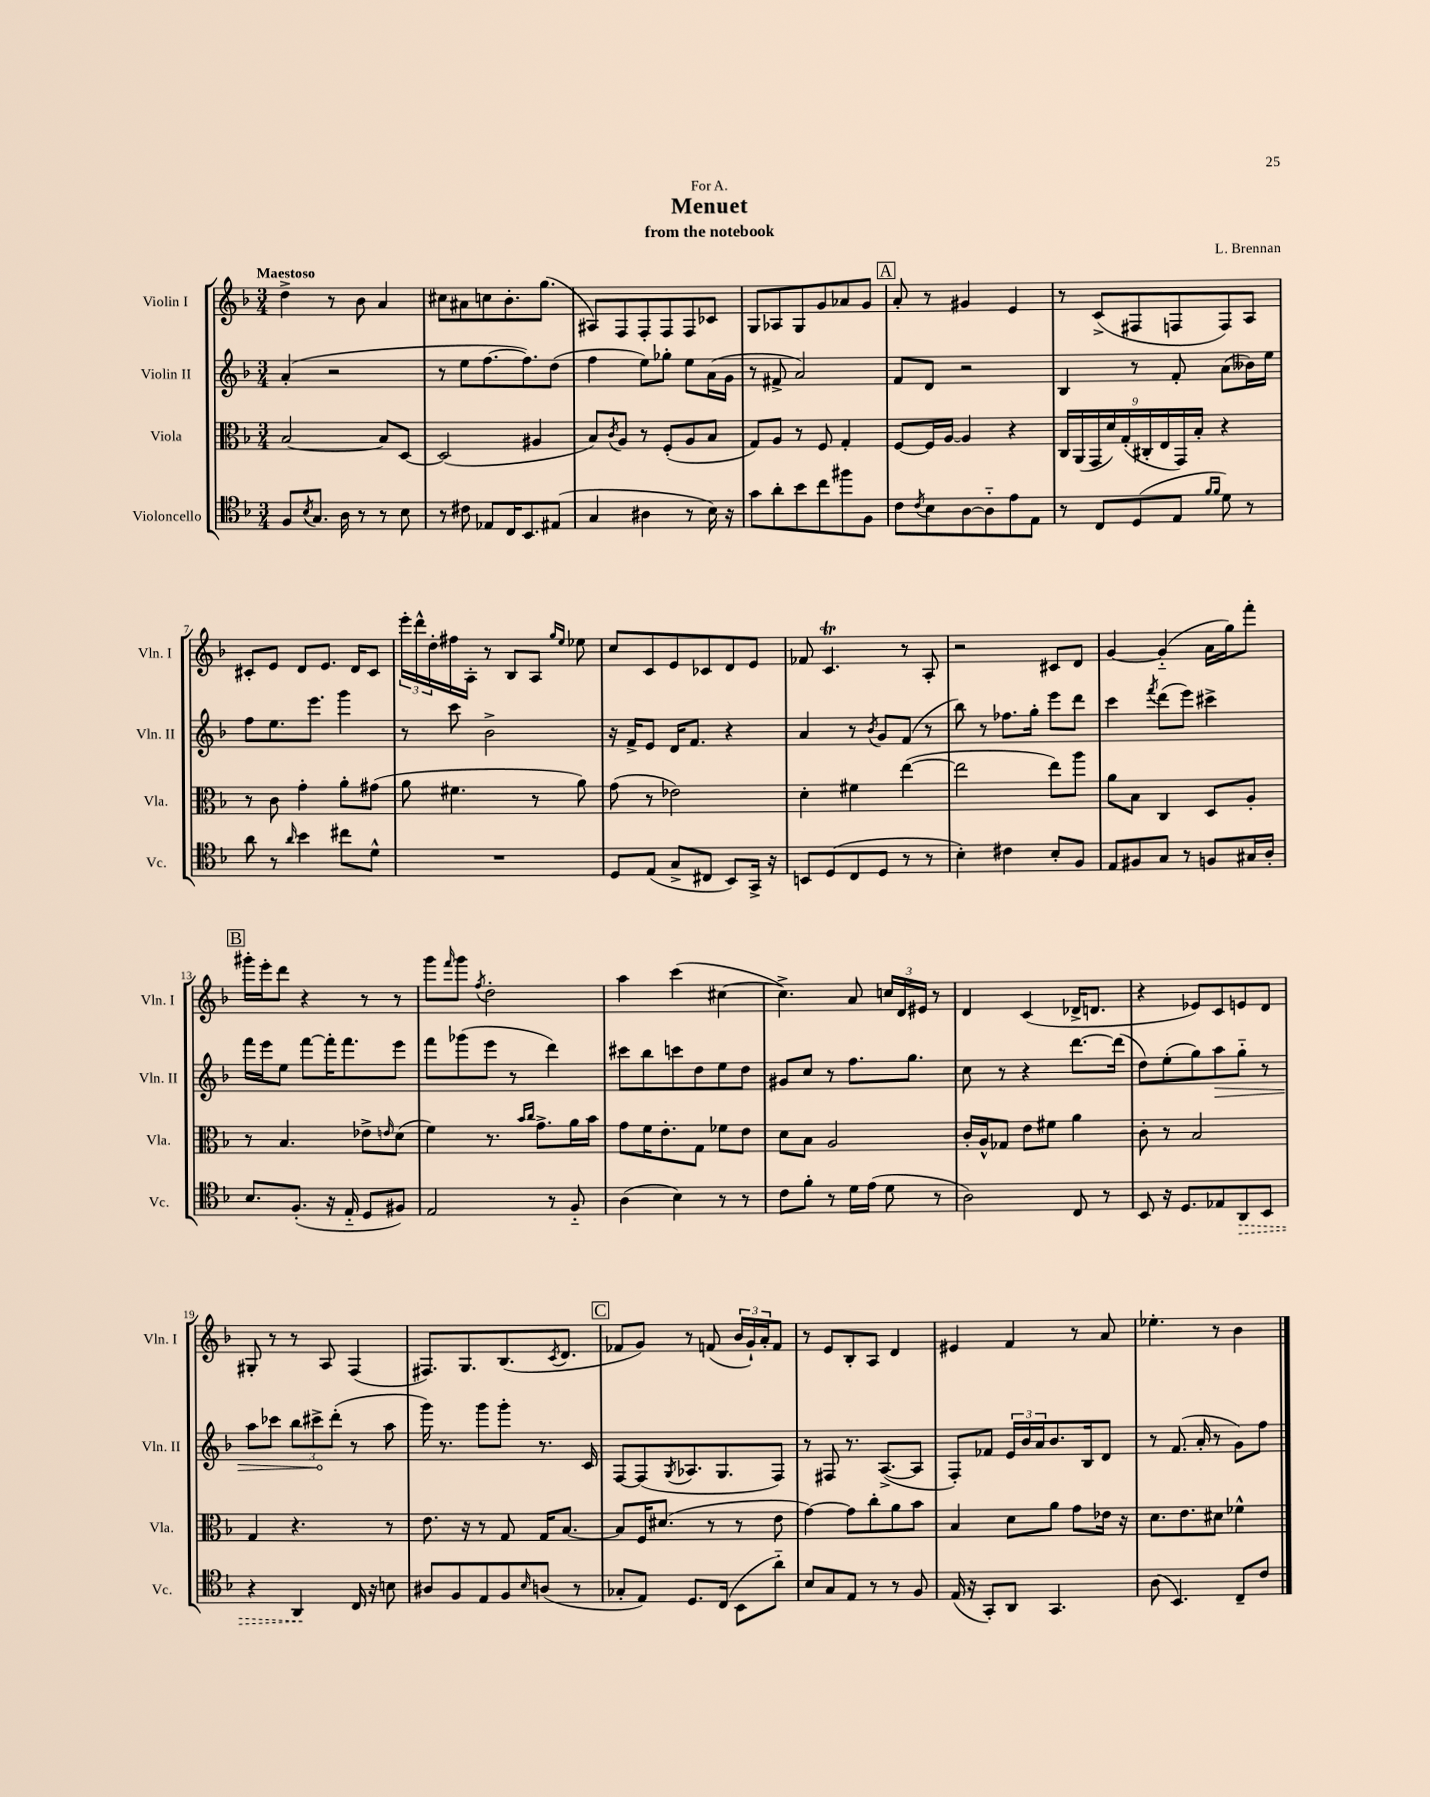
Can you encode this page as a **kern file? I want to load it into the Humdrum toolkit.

**kern	**dynam	**kern	**kern	**dynam	**kern
*part4	*part4	*part3	*part2	*part2	*part1
*staff4	*staff4	*staff3	*staff2	*staff2	*staff1
*I"Violoncello	*	*I"Viola	*I"Violin II	*	*I"Violin I
*I'Vc.	*	*I'Vla.	*I'Vln. II	*	*I'Vln. I
*clefC4	*	*clefC3	*clefG2	*	*clefG2
*k[b-]	*	*k[b-]	*k[b-]	*	*k[b-]
*M3/4	*	*M3/4	*M3/4	*	*M3/4
=1	=1	=1	=1	=1	=1
!	!	!	!	!	!LO:TX:a:B:t=Maestoso
8F/L	.	[2B-/	(4a'/	.	4dd^\
8qB-/	.	.	.	.	.
8.G/J	.	.	.	.	.
.	.	.	2r	.	8r
16A\	.	.	.	.	.
8r	.	.	.	.	8b-\
8r	.	8B-/L]	.	.	4a/
8B-\	.	[8D/J	.	.	.
=2	=2	=2	=2	=2	=2
8r	.	(2D/]	8r	.	8cc#X\L
8c#X\	.	.	8ee\L	.	8a#X\
8E-X/L	.	.	[8.ff\	.	8ccn\
16C/K	.	.	.	.	8.b-'\
8.BB-/	.	.	8.ff\])	.	.
.	.	4A#X/	.	.	.
.	.	.	.	.	(8.gg\J
(8E#X/J	.	.	(8dd\J	.	.
=3	=3	=3	=3	=3	=3
4G/	.	8B-/L)	4ff\	.	8A#X/L)
.	.	8qc/	.	.	.
.	.	8A/J	.	.	8F/
4A#X\	.	8r	8ee\L)	.	8F'/
.	.	(8F'/L	8gg-X'\J	.	8F/
8r	.	8A/	8ee\L	.	8F/
16B-\)	.	8B-/J	(16a\L	.	8c-X/J
16r	.	.	16g\JJ	.	.
=4	=4	=4	=4	=4	=4
8g\L	.	8G/L)	8r	.	8G/L
8a'\	.	8A/J	8f#X^/	.	8A-X/
8b-\	.	8r	2a/)	.	8G/
8cc\	.	8F/	.	.	8g/
8ff#X\	.	4G'/	.	.	8a-X/
8F\J	.	.	.	.	8g/J
!!LO:REH:place=s1:t=A
=5	=5	=5	=5	=5	=5
8c\L	.	[8F/L	8f/L	.	8a'/
8qc/	.	.	.	.	.
8B-\	.	16F/L]	8d/J	.	8r
.	.	[16A/JJ	.	.	.
[8A\	.	4A/]	2r	.	4g#X/
8A\]	.	.	.	.	.
8e\	.	4r	.	.	4e/
8E\J	.	.	.	.	.
=6	=6	=6	=6	=6	=6
8r	.	18C/LL	4B-/	.	8r
.	.	(18AA/	.	.	.
.	.	18GG/	.	.	.
8C/L	.	.	.	.	(8c^/L
.	.	18d/)	.	.	.
.	.	(18G'/	.	.	.
(8D/	.	.	8r	.	8F#X/
.	.	18C#X'/	.	.	.
.	.	18E/	.	.	.
8E/J	.	.	8f'/	.	8Fn/
.	.	18GG/)	.	.	.
.	.	18B-'/JJ	.	.	.
16qqf/LL	.	.	.	.	.
16qqf/JJ	.	.	.	.	.
8d\)	.	4r	(8a\L	.	8F/)
8r	.	.	16b--X\L)	.	8A/J
.	.	.	16ee\JJ	.	.
!!LO:LB:g=z
=7	=7	=7	=7	=7	=7
8a\	.	8r	8ff\L	.	8c#X'/L
8r	.	8c\	8.ee\	.	8e/J
16qqa/	.	.	.	.	.
4b-\	.	4g'\	.	.	8d/L
.	.	.	8.eee\J	.	.
.	.	.	.	.	8.e/J
8cc#X\L	.	8a'\L	4ggg\	.	.
.	.	.	.	.	16d/KL
8d^^\J	.	(8g#X\J	.	.	8c#/J
=8	=8	=8	=8	=8	=8
2.r	.	8a\	8r	.	24eee'\LL
.	.	.	.	.	24ddd^^\
.	.	.	.	.	24dd'\
.	.	4.f#X\	8ccc\	.	16ff#X\
.	.	.	.	.	16A'\JJ
.	.	.	2b-^\	.	8r
.	.	.	.	.	8B-/L
.	.	8r	.	.	8A/J
.	.	.	.	.	16qqgg/LL
.	.	.	.	.	16qqee/JJ
.	.	8a\)	.	.	8ee-X\
=9	=9	=9	=9	=9	=9
8D/L	.	(8g\	16r	.	8cc/L
.	.	.	16f^/KL	.	.
(8E/J	.	8r	8e/J	.	8c/
8G^/L	.	2e-X\)	16d/KL	.	8e/
.	.	.	8.f/J	.	.
8C#X/J	.	.	.	.	8c-X/
8BB-/L)	.	.	4r	.	8d/
16GG^/Jk	.	.	.	.	8e/J
16r	.	.	.	.	.
=10	=10	=10	=10	=10	=10
8BBn/L	.	4d'\	4a/	.	8f-X/
(8D/	.	.	.	.	4.cT/
8C/	.	4f#X\	8r	.	.
.	.	.	8qb-/	.	.
8D/J	.	.	8g/L	.	.
8r	.	([4ee\	(8f/J	.	8r
8r	.	.	8r	.	8A'/
=11	=11	=11	=11	=11	=11
4B-'\)	.	2ee\]	8bb-\)	.	2r
.	.	.	8r	.	.
4c#X\	.	.	8.ff-X\L	.	.
.	.	.	16gg'\Jk	.	.
8B-'/L	.	8ee\L)	8eee\L	.	8c#X/L
8F/J	.	8aa\J	8ddd\J	.	8d/J
=12	=12	=12	=12	=12	=12
8E/L	.	8a\L	4ccc\	.	[4g/
8F#X/	.	8B-\J	.	.	.
.	.	.	8qfff/	.	.
8G/J	.	4C/	(8ddd\L	.	(4g/]
8r	.	.	8eee\J)	.	.
8Fn/L	.	8D/L	4ccc#X^\	.	16a\LL
.	.	.	.	.	16gg\J)
16G#X/L	.	8A'/J	.	.	8fff'\J
16A'/JJ	.	.	.	.	.
!!LO:LB:g=z
!!LO:REH:place=s1:t=B
=13	=13	=13	=13	=13	=13
8.B-/L	.	8r	16fff\LL	.	16ggg#X'\LL
.	.	.	16eee\J	.	16eee'\J
.	.	4.B-/	8ee\J	.	8ddd\J
(8.F'/J	.	.	.	.	.
.	.	.	[8fff\L	.	4r
16r	.	.	16fff'\K]	.	.
16E/	.	.	8.fff\	.	.
8D/L	.	8e-X^\L	.	.	8r
.	.	16qqen/	.	.	.
8F#X/J)	.	(8d\J	8eee\J	.	8r
=14	=14	=14	=14	=14	=14
2E/	.	4f\)	8fff\L	.	8ggg\L
.	.	.	.	.	16qqfff/
.	.	.	(8ggg-X\	.	8ggg\J
.	.	.	.	.	8qff/
.	.	8.r	8eee\J	.	2dd'\
.	.	.	8r	.	.
.	.	16qqb-/LL	.	.	.
.	.	16qqcc/JJ	.	.	.
.	.	8.g^\L	.	.	.
8r	.	.	4ddd\)	.	.
8F/	.	16a\L	.	.	.
.	.	16b-\JJ	.	.	.
=15	=15	=15	=15	=15	=15
(4A\	.	8g\L	8ccc#X\L	.	4aa\
.	.	16f\K	8bb-\	.	.
.	.	8.e'\	.	.	.
4B-\)	.	.	8cccn\	.	(4ccc\
.	.	8G\J	8dd\	.	.
8r	.	8f-X\L	8ee\	.	[4cc#X\
8r	.	8e\J	8dd\J	.	.
=16	=16	=16	=16	=16	=16
8c\L	.	8d\L	8g#X/L	.	4.cc#^\])
8f'\J	.	8B-\J	8cc/J	.	.
8r	.	2A/	8r	.	.
16d\LL	.	.	8.ff\L	.	8a/
(16e\JJ	.	.	.	.	.
8d\	.	.	.	.	24ccn/LL
.	.	.	.	.	24d/
.	.	.	8.gg\J	.	.
.	.	.	.	.	24e#X/JJ
8r	.	.	.	.	8r
=17	=17	=17	=17	=17	=17
2A\)	.	16c'/LL	8cc\	.	4d/
.	.	16A^^/J	.	.	.
.	.	8G-X/J	8r	.	.
.	.	8e\L	4r	.	(4c/
.	.	8f#X\J	.	.	.
8C/	.	4a\	[8.ddd\L	.	16d-X^/KL
.	.	.	.	.	8.dn/J
8r	.	.	.	.	.
.	.	.	(16ddd\Jk]	.	.
=18	=18	=18	=18	=18	=18
8BB-/	.	8c'\	8dd\L)	.	4r
16r	.	8r	(8ee'\	.	.
8.D/L	.	.	.	.	.
.	.	2B-/	8gg\)	.	8e-X/L)
!	!	!	!	!LO:HP:b	!
8E-X/	.	.	8aa\	>	8c/
!	!LO:HP:b	!	!	!	!
8AA/	>	.	8gg\J	.	8en/
8BB-/J	.	.	8r	.	8d/J
!!LO:LB:g=z
=19	=19	=19	=19	=19	=19
4r	.	4G/	8aa\L	.	8G#X'/
.	.	.	8ccc-X\J	.	8r
4AA/	.	4.r	12bb-\L	.	8r
.	.	.	12ccc#X^\	.	.
.	.	.	.	.	8A/
.	.	.	(12ddd'\J	]	.
16C/	]	.	8r	.	(4F/
16r	.	.	.	.	.
8Bn\	.	8r	8aa\	.	.
=20	=20	=20	=20	=20	=20
8A#X/L	.	8.e\	16ggg\)	.	8.F#X/L)
.	.	.	8.r	.	.
8F/	.	.	.	.	.
.	.	16r	.	.	8.G/
8E/	.	8r	8ggg\L	.	.
8F/	.	8G/	8ggg'\J	.	(8.B-/
16qqB-/	.	.	.	.	.
(8An/J	.	16G/KL	8.r	.	.
.	.	.	.	.	8qc/
.	.	[8.B-/J	.	.	8.d/J
8r	.	.	.	.	.
.	.	.	16c/	.	.
!!LO:REH:place=s1:t=C
=21	=21	=21	=21	=21	=21
8G-X'/L	.	8B-/L]	[8F/L	.	8f-X/L
8E/J)	.	16F/K	(8F/]	.	8g/J)
.	.	(8.d#X/J	.	.	.
.	.	.	8qG/	.	.
8.D/L	.	.	8.A-X/	.	8r
.	.	8r	.	.	(8fn/
(16C/Jk	.	.	8.G/	.	.
8BB-\L	.	8r	.	.	24b-/LL
.	.	.	.	.	24g`/)
.	.	.	.	.	24a'/J
8a\J)	.	8e\	8F/J)	.	8f/J
=22	=22	=22	=22	=22	=22
8B-/L	.	[4g\)	8r	.	8r
8G/	.	.	8F#X/	.	8e/L
8E/J	.	8g\L]	8.r	.	8B-'/
8r	.	8cc'\	.	.	8A/J
.	.	.	([8.A^/L	.	.
8r	.	8a\	.	.	4d/
8F/	.	8b-\J	8A/J]	.	.
=23	=23	=23	=23	=23	=23
(16E/	.	4B-/	8F'/L)	.	4e#X/
16r	.	.	.	.	.
8GG'/L)	.	.	8f-X/J	.	.
8AA/J	.	8d\L	24e/LL	.	4f/
.	.	.	24b-/	.	.
.	.	.	24a/J	.	.
4.GG/	.	8a\J	8.b-/	.	.
.	.	8g\L	.	.	8r
.	.	.	16B-/k	.	.
.	.	16e-X\Jk	8d/J	.	8a/
.	.	16r	.	.	.
=24	=24	=24	=24	=24	=24
(8A\	.	8.d\L	8r	.	4.ee-X'\
4.BB-/)	.	.	(8.f/	.	.
.	.	8.e\	.	.	.
.	.	.	16a'/	.	.
.	.	8d#X\J	8r	.	8r
8C~/L	.	4f-X^^\	8g\L)	.	4b-\
8c/J	.	.	8ff\J	.	.
==	==	==	==	==	==
*-	*-	*-	*-	*-	*-
